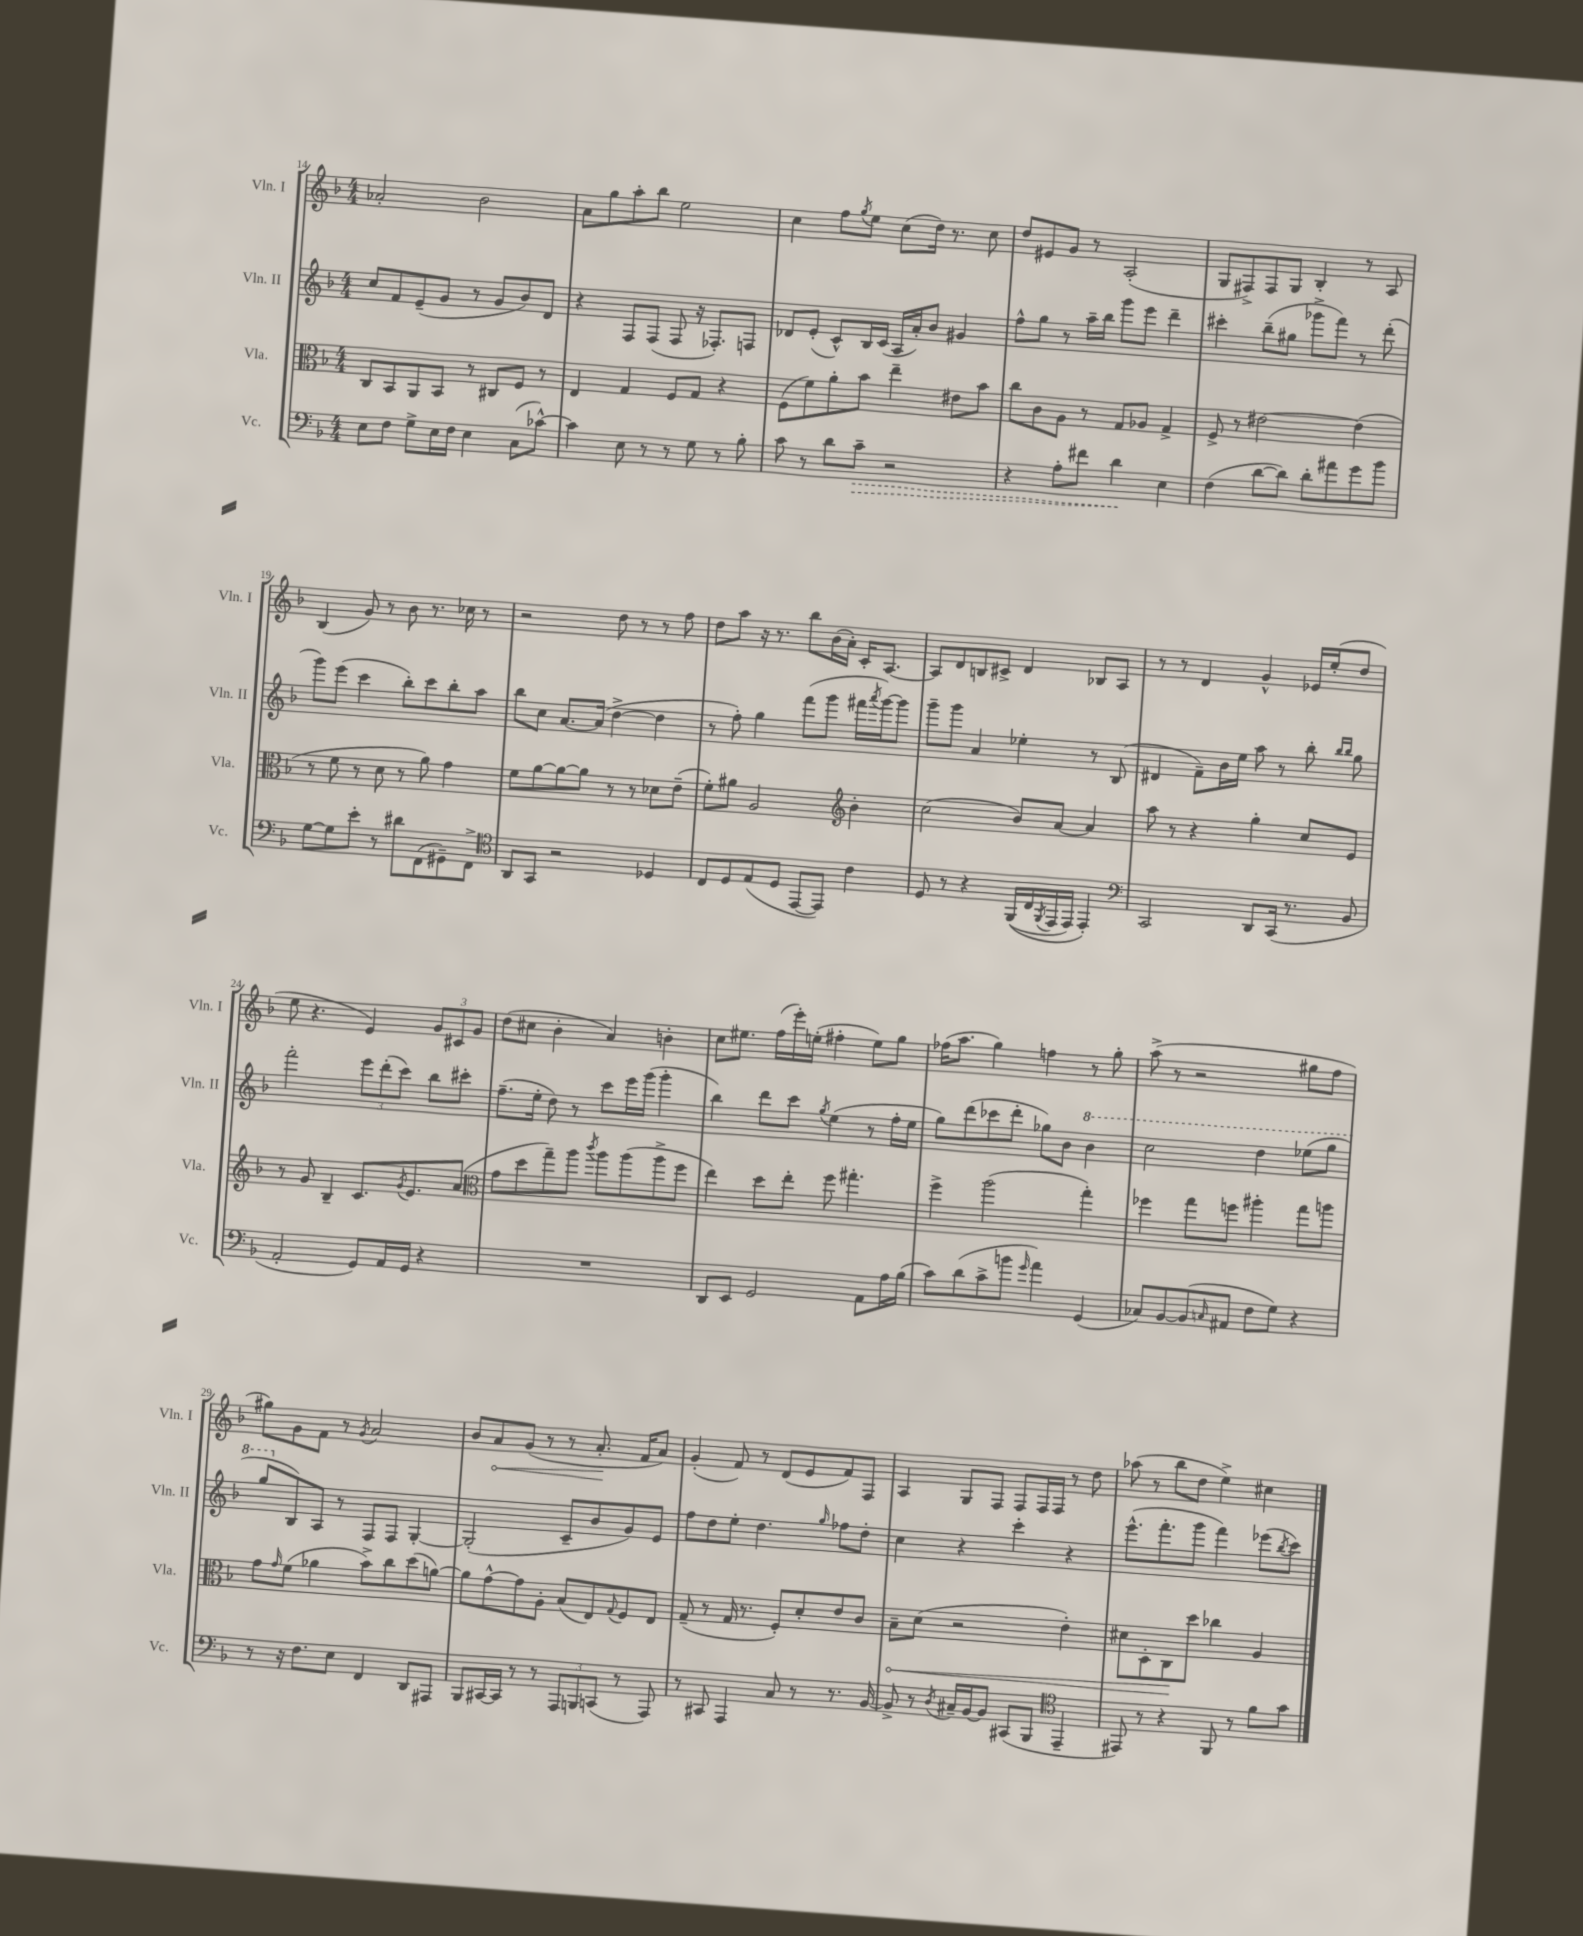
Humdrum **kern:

**kern	**kern	**kern	**kern
*staff4	*staff3	*staff2	*staff1
*clefF4	*clefC3	*clefG2	*clefG2
*k[b-]	*k[b-]	*k[b-]	*k[b-]
*M4/4	*M4/4	*M4/4	*M4/4
8E	8C	8cc	2a-'
8F	8BB-	8f	.
8G^	8AA	(8e~	.
16E	8BB-	8g	.
16F	.	.	.
4E	8r	8r	2b-
.	8C#	8g	.
(8C	8F	8b-)	.
[8c-^^)	8r	8d	.
=	=	=	=
4c-]	4E	4r	8a
.	.	.	8gg
8E	4G	8F	8aa'
8r	.	(8F	8bb-
8r	8F	8F	2ee
8G	8G	16r	.
.	.	8.F-')	.
8r	4r	.	.
8B-'	.	8F	.
=	=	=	=
8c	(8F	8d-	4cc
8r	8f)	(8e'	.
8d	8a'	8c^^)	8ff
.	.	.	8qgg
8c~	8b-	16B-	8ee
.	.	(16c	.
2r	4ee~	16A	(8cc
.	.	16a')	.
.	.	8b-	16dd)
.	.	.	8.r
.	8e#	4g#	.
.	8b-	.	8cc
=	=	=	=
4r	8cc	8ff^^	8dd
.	8c	8gg	8e#
8A'	8A	8r	8g
8f#	8r	16aa~	8r
.	.	16bb-	.
4d	8G	8ggg	(2A'
.	8A-	8eee	.
4E	4G^	4ddd~	.
=	=	=	=
(4F	8F^	4ccc#'	8G
.	8r	.	8F#^)
[8d	[2e#	(8bb-~	8F#
8d])	.	8gg#	8G
8d'	.	8ggg-^	4B-'
8a#	.	8fff)	.
8g	(4e#]	8r	8r
8b-	.	(8ddd'	8A
=	=	=	=
[8G	8r	8ggg)	(4B-
8G]	8f	(8eee	.
8e'	8r	4ccc	8g)
8r	8d	.	8r
8d#	8r	8bb-')	8b-
(8FF	8a)	8ccc	8.r
8GG#~)	4g	8bb-'	.
.	.	.	16cc-
8FF^	.	8aa	8r
=	=	=	=
*clefC4	*	*	*
8AA	8f	8bb-	2r
8GG	[8a	8cc	.
2r	8a_	[8.a	.
.	8a]	.	.
.	.	(16a]	.
.	8r	[4dd^	8dd
.	8r	.	8r
4D-	8d-	4dd]	8r
.	(8e~	.	8ff
=	=	=	=
8C	8f')	8r	8dd
8D	8a#	8ff')	8aa
(8E	2A	4gg	16r
.	.	.	8.r
8D	.	.	.
[8EE	.	(8fff	8bb-
8EE])	.	8ggg	(16b-
.	.	.	16a')
*	*clefG2	*	*
4c	4b-'	16fff#	16c'
.	.	8qaaa	.
.	.	[16ggg)	[8.A
.	.	8ggg]	.
=	=	=	=
8D	(2cc	8ggg~	8A]
8r	.	8ggg	8d
4r	.	4a	8B
.	.	.	8c#^
&((16FF	8b-)	4ee-'	4d
16C	.	.	.
8qFF	.	.	.
16EE	[8a	.	.
16EE)	.	.	.
4EE'&)	4a]	8r	8B-
.	.	(8B-	8A
=	=	=	=
*clefF4	*	*	*
2CC	8aa	4d#	8r
.	8r	.	8r
.	4r	8f~)	4d
.	.	16b-	.
.	.	16ee	.
8DD	4gg'	8aa	4g^^
(16CC	.	8r	.
8.r	.	.	.
.	8cc	8bb-'	16e-
.	.	.	(16ee'
.	.	16qqbb-	.
.	.	16qqbb-	.
8BB-	8e	8gg	8dd
=	=	=	=
2AA'	8r	2fff'	8ee
.	8g	.	4.r
.	4B-~	.	.
8GG)	8.c	12eee	4e)
.	.	(12ddd'	.
16AA	.	.	.
.	.	12ccc)	.
.	8qg	.	.
16GG	8.e	.	.
4r	.	8bb-	12g
.	.	.	12c#
.	(8a	8ccc#'	.
.	.	.	12g
=	=	=	=
*	*clefC3	*	*
1r	8g	(8.ff~	(8dd
.	8dd	.	8cc#
.	.	16ee'	.
.	8gg~)	8dd)	4b-'
.	8aa	8r	.
.	8qccc	.	.
.	8aa	8ccc	4a)
.	(8aa	16eee	.
.	.	(16ggg	.
.	8aa^	4ggg'	4b'
.	8ff	.	.
=	=	=	=
8DD	4ee)	4bb-)	8cc
8EE	.	.	8.ee#
2GG	8dd	8ddd	.
.	.	.	(16ff
.	8ee'	8ccc	16eee')
.	.	.	(16ee'
.	.	8qgg	.
.	8ff	(4ee	4ff#'
.	4.gg#'	.	.
8AA	.	8r	8ee)
16A	.	16ff'	8gg
(16B-	.	16ee	.
=	=	=	=
8c)	4ff^	8gg)	(16ff-
.	.	.	8.aa
(8d	.	(8ddd	.
8c^	(2aa	8ccc-	4gg)
8b	.	8ddd'	.
16qqg	.	.	.
4a)	.	8gg-)	4ff
.	.	8b-	.
(4GG	4gg')	4bb-	8r
.	.	.	8gg'
=	=	=	=
8C-)	4ff-	2ccc	(8aa^
[8BB-	.	.	8r
(8BB-]	8gg	.	2r
16qqC	.	.	.
8AA#	8ff	.	.
8F	4aa#'	4ddd	.
8G)	.	.	.
4r	8gg	(8eee-	8gg#
.	8aa	8ggg	8ff
=	=	=	=
8r	8g	8ggg	8gg#)
.	16qqg	.	.
16r	(8f	8B-)	8g
8.F	.	.	.
.	4a-	8A	8f
8E	.	8r	8r
.	.	.	8qg
4FF	8b-^)	8F	2a
.	8cc	8F	.
8DD	(8dd	[4G'	.
8AAA#	[8a)	.	.
=	=	=	=
8BBB-	8a]	(2G']	8b-
[16CC#	[8g^^	.	8a
16CC#]	.	.	.
8r	8g]	.	(8g
8r	8A'	.	8r
12AAA	(8B-	8c~	8r
12BBB	.	.	.
.	8E)	8b-	8.a'
(12CC	.	.	.
.	8qqG	.	.
8r	8F	8g)	.
.	.	.	16f
8AAA)	8E	8e	8a)
=	=	=	=
8r	(8G~	8ff	(4g'
8CC#	8r	8dd	.
4AAA	16G	8ee'	8f)
.	8.r	.	.
.	.	4.dd	8r
8C	8F')	.	(8d
8r	8d'	.	8e
.	.	16qqgg	.
8.r	8e	8ff-	8f)
.	8c	8dd'	8F
[16BB-	.	.	.
=	=	=	=
8BB-^]	8B-~	4cc	4A
8r	(8d	.	.
8qD	.	.	.
16C#~	2r	4r	8G
[16BB-	.	.	.
8BB-]	.	.	8F
(8CC#	.	4ccc'	8F
8BBB-	.	.	16F
.	.	.	16F
*clefC4	*	*	*
4EE~	4e')	4r	8r
.	.	.	8dd
=	=	=	=
8EE#)	8d#	(8.eee^^	(8aa-
8r	8D'	.	8r
.	.	8.fff'	.
4r	8C	.	8bb-
.	8dd	8ggg	8dd
8FF	4cc-	4fff)	4ee^)
8r	.	.	.
8f	4A	(8eee-	4cc#
.	.	8qbb-	.
8g	.	8ccc)	.
==	==	==	==
*-	*-	*-	*-
